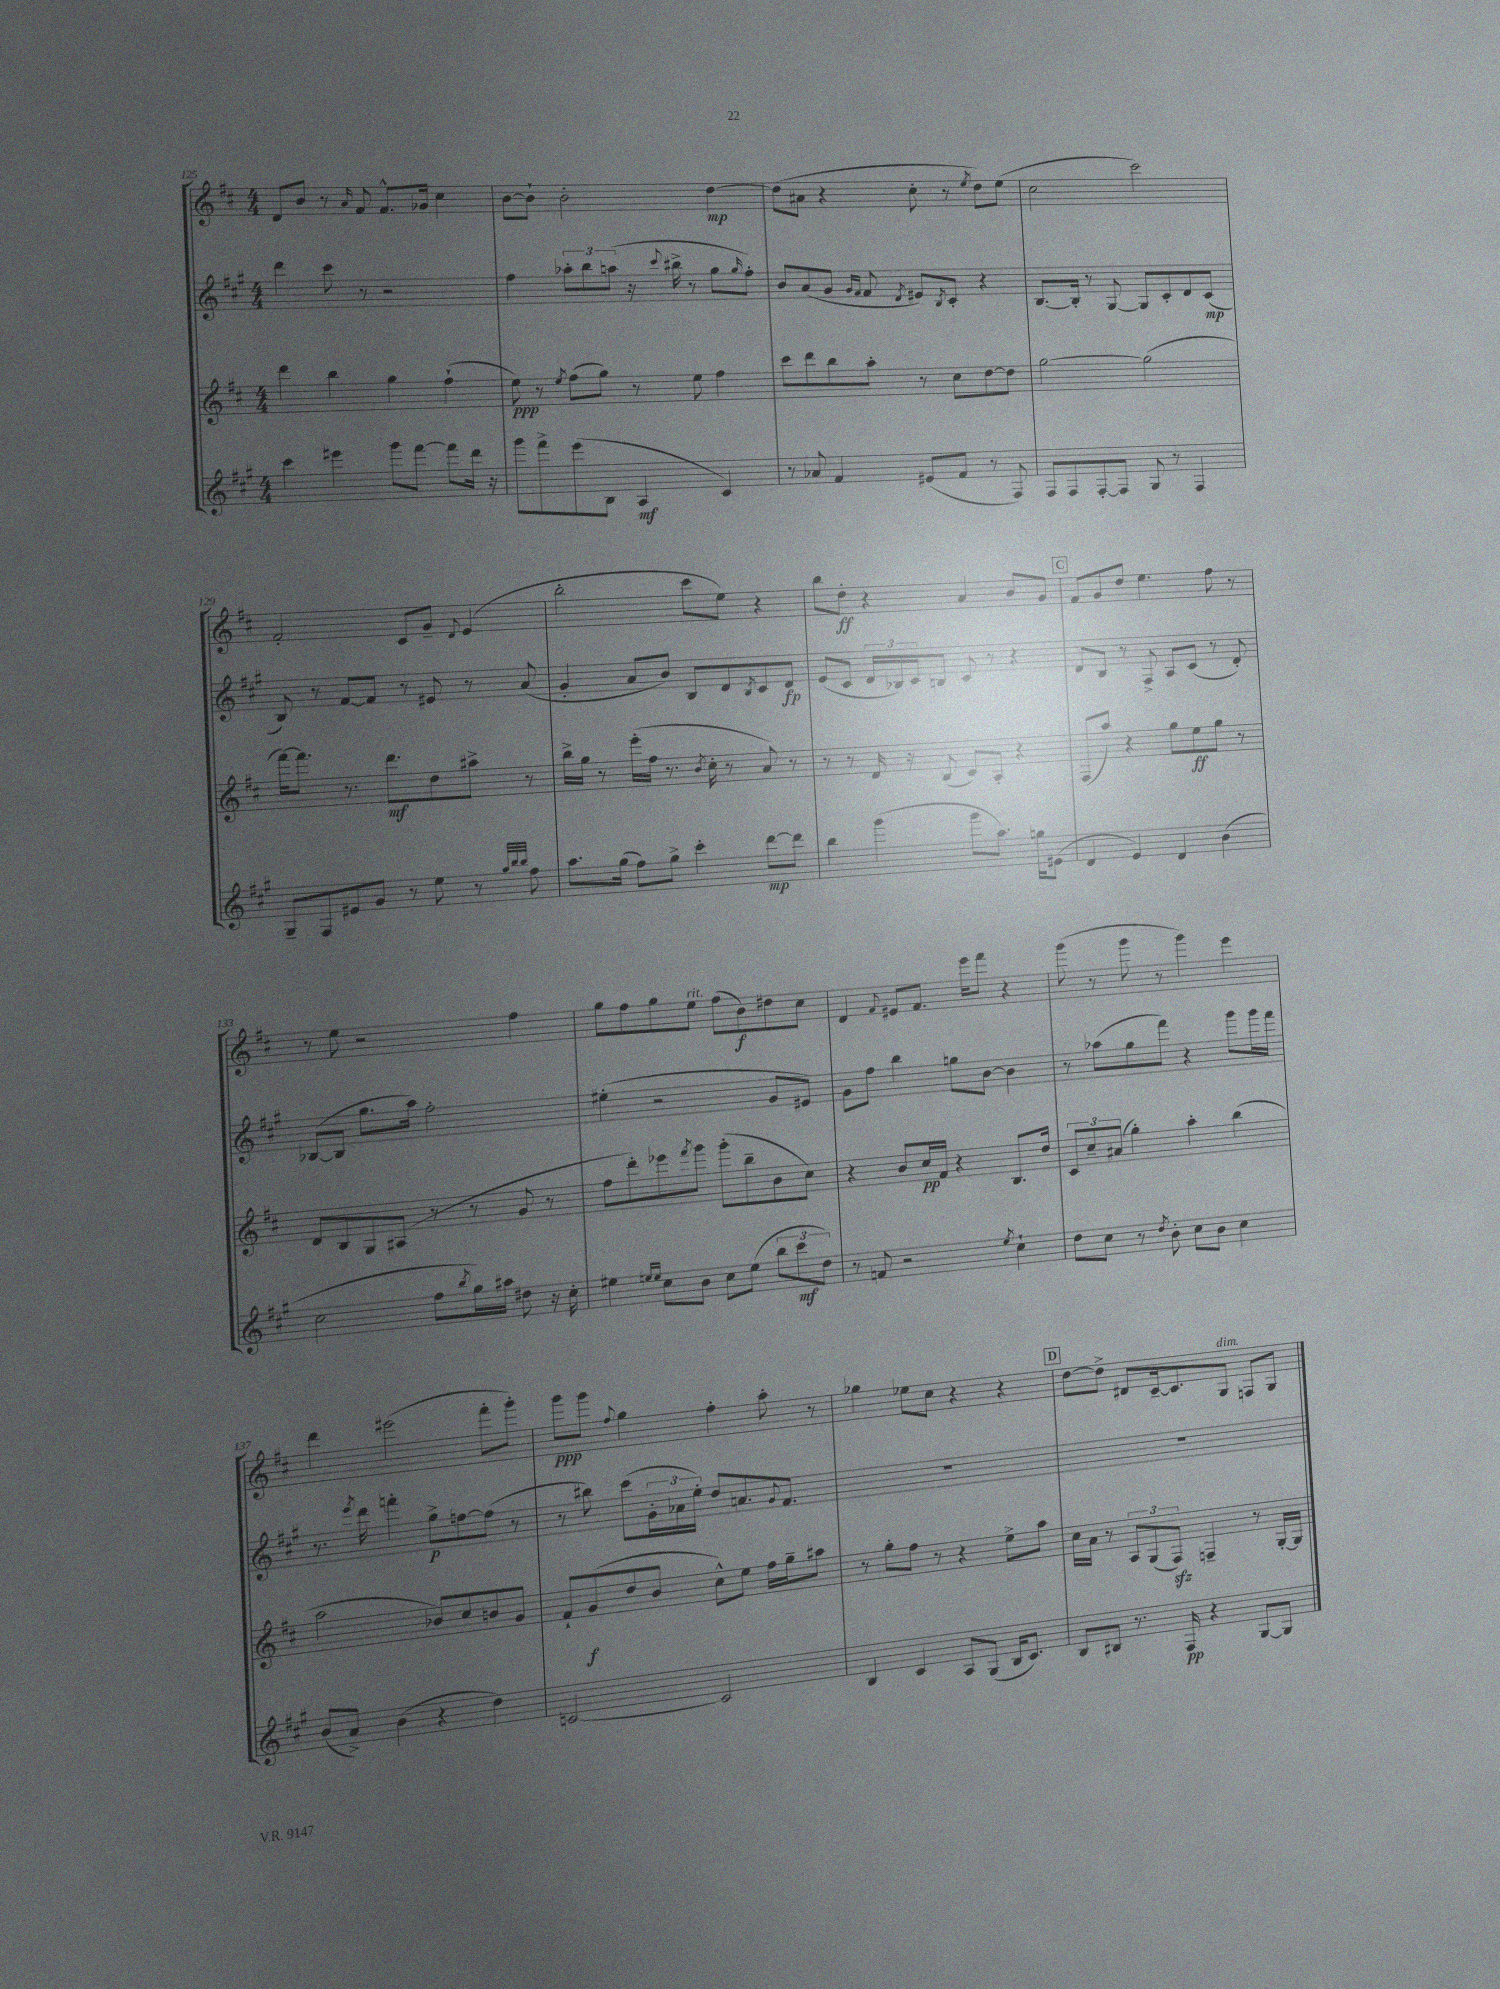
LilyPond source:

<<
\new StaffGroup <<
\new Staff = "s0" {
    \clef treble \key d \major \numericTimeSignature \time 4/4
    d'8 b'8 r8 \grace { a'16 } fis'8 fis'8.-^ ges'16 cis''4 |
    b'8~ b'8-! b'2-. d''4~\mp |
    d''8( ais'8 r4 cis''8-. r8 \acciaccatura { e''8 } d''8) e''8( |
    cis''2 cis'''2) |
    fis'2-. cis'8 g'8-- \appoggiatura { d'8 } e'4( |
    b''2-. cis'''8 e''8) r4 |
    b''8 d''8-.\ff r4 a'4 b'8 g'8 |
    \mark \markup { \box "C" } fis'8 g'8 d''8 e''4. fis''8 r8 |
    r8 e''8 r2 fis''4 |
    g''8 fis''8 g''8 e''8^\markup { \italic "rit." } fis''8( b'8\f) dis''8 cis''8 |
    d'4 \appoggiatura { fis'8 } eis'8 fis'8. e'''16 fis'''8 r4 |
    g'''8( r8 g'''8 r8 g'''4) e'''4 |
    d'''4 eis'''2( fis'''8-. g'''8-.) |
    g'''8\ppp g'''8 \appoggiatura { fis''8 } g''4 fis''4-. a''8-. r8 |
    ges''4 ees''8 cis''8 r4 r4 |
    \mark \markup { \box "D" } d''8~ d''8-> dis'8 cis'16~-- cis'8. g8^\markup { \italic "dim." } f8 g8 \bar "|." |
}
\new Staff = "s1" {
    \clef treble \key a \major \numericTimeSignature \time 4/4
    d'''4 cis'''8 r8 r2 |
    fis''4 \tuplet 3/2 { aes''8-. b''8 a''8( } r16 \appoggiatura { cis'''8 } bis''16-> r8 gis''8 \grace { gis''16 } fis''8-.) |
    b'8 a'8( gis'8 \grace { gis'16 fis'16 } fis'8 \acciaccatura { d'8 } eis'8) \acciaccatura { b8 } cis'8-. r4 |
    b8.~ b16-. r8 gis8~ gis8 cis'8-. d'8 cis'8\mp( |
    b8) r8 fis'8~ fis'8 r8 eis'8 r8 a'8( |
    gis'4-. a'8 b'8) b8 d'8 \acciaccatura { b8 } cis'8 d'8\fp |
    e'8( cis'8 \tuplet 3/2 { d'16 bes16) cis'16 } b8 cis'8 r8 r4 |
    \mark \markup { \box "C" } d'8 b8 r8 fis8-> a8 cis'8( r8 d'8-.) |
    bes8~( bes8 gis''8. a''16) fis''2-. |
    eis''4-.( r2 gis'8 eis'8) |
    gis'8 fis''8 b''4 g''8 b'8~ b'4 |
    r8 aes''8( gis''8 fis'''8) r4 gis'''8 gis'''16 fis'''16 |
    r8. \acciaccatura { e'''8 } d'''16 f'''4-. gis''8->\p f''8~ f''8( r8 |
    r8 bis''8) cis'''8( \tuplet 3/2 { gis'16-. aes'16 e''16-.) } d''8 a'8. \appoggiatura { gis'8 } fis'8. |
    R1 |
    \mark \markup { \box "D" } R1 \bar "|." |
}
\new Staff = "s2" {
    \clef treble \key d \major \numericTimeSignature \time 4/4
    d'''4 b''4 g''4 fis''4-!( |
    e''8\ppp) r8 \acciaccatura { e''8 } fis''8( g''8) r8 e''8 fis''4 |
    cis'''8 d'''8 b''8 a''8-. r8 cis''8 d''8~ d''8 |
    g''2~ g''2( |
    fis'''16~) fis'''8. r8. d'''8.\mf d''8 ais''8-> r8 |
    b''16-> g''16 r8 e'''16-.( fis''16 r8. \acciaccatura { b'8 } cis''16-. r8 a'8) r8 |
    r8 r8 d'16 r16 b8( cis'8) a8-. r4 |
    \mark \markup { \box "C" } fis8( a''8) r4 g''8 e''8\ff g''8 r8 |
    d'8 b8 g8 ais8( r8 r8 g'8 r8 |
    fis''8 d'''8-.) ees'''8 \acciaccatura { fis'''8 } g'''8 g'''8-.( b''8-- b'8 cis''8) |
    r4 b'8 cis''16\pp fis'16 r4 b8. d''16 |
    \tuplet 3/2 { cis'8 cis''8-- ais'8( } g''4-.) a''4-. b''4( |
    a''2 bes'8) cis''8 b'8 g'8 |
    fis'8-! g'8\f( d''8 b'8 cis''8-^) e''8 fis''16 g''16-- ais''8 |
    r8 g''8-. fis''8 r8 r4 e''8-> a''8 |
    \mark \markup { \box "D" } cis''16 a'16 r8 \tuplet 3/2 { a8 g8( fis8\sfz) } f4-- r8 g16~-. g16 \bar "|." |
}
\new Staff = "s3" {
    \clef treble \key a \major \numericTimeSignature \time 4/4
    cis'''4 eis'''4 gis'''8 fis'''8~ fis'''8 d'''16 r16 |
    gis'''8 fis'''8-> e'''8( b8 a4\mf cis'4) |
    r8 aes'8 fis'4 eis'8( fis'8 r8 fis8) |
    fis8 fis8 fis8~-. fis8 gis8 r8 fis4 |
    gis8-- fis8 eis'8 gis'8 r8 e''8 r8 \grace { gis''32 b''32 b''32 } fis''8 |
    a''8. gis''16( fis''8) gis''8-> cis'''4-. d'''8~\mp d'''8 |
    b''4 gis'''4( gis'''8 a''8.) g''16 eis'8( |
    \mark \markup { \box "C" } d'4 e'4) d'4 b'4( |
    cis''2 fis''8 \acciaccatura { b''8 } gis''16) ais''16 dis''8 r16 cis''16-. |
    eis''4 \grace { e''16 e''16 } cis''8 b'8 cis''8 e''8( \tuplet 3/2 { b''8 cis'''8\mf d''8) } |
    r8 f'8 r2 \acciaccatura { e''8 } cis''4-! |
    d''8 cis''8 r8 \acciaccatura { d''8 } b'8-. cis''8 b'8 cis''4 |
    b'8( a'8->) b'4( r4 d''4) |
    c'2~ c'2 |
    b4 cis'4 a8 gis8( b16 cis'8.) |
    \mark \markup { \box "D" } b8 bis8 r8. fis16\pp r4 gis8~ gis8 \bar "|." |
}
>>
>>
\layout { \context { \Score currentBarNumber = #125 } }
